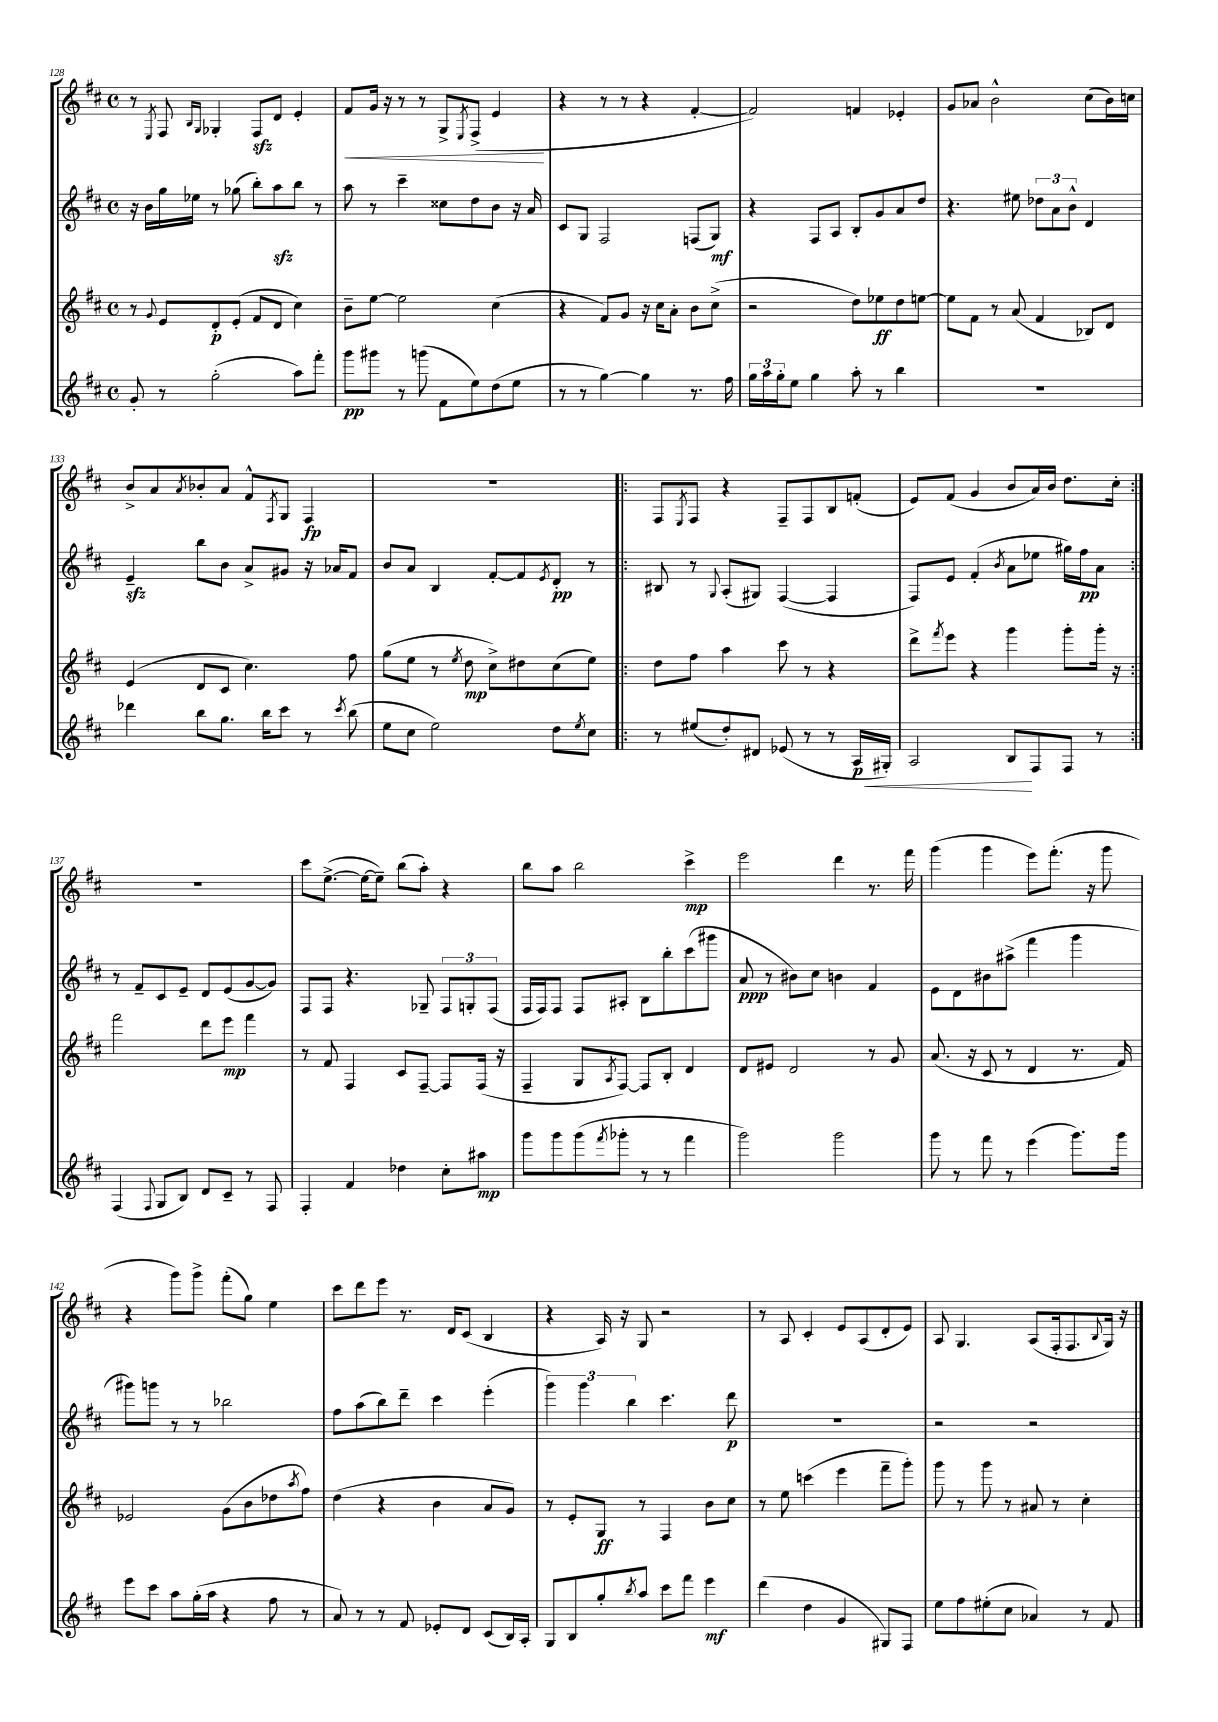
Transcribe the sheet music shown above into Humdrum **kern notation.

**kern	**dynam	**kern	**dynam	**kern	**dynam	**kern	**dynam
*part4	*part4	*part3	*part3	*part2	*part2	*part1	*part1
*staff4	*staff4	*staff3	*staff3	*staff2	*staff2	*staff1	*staff1
*clefG2	*	*clefG2	*	*clefG2	*	*clefG2	*
*k[f#c#]	*	*k[f#c#]	*	*k[f#c#]	*	*k[f#c#]	*
*M4/4	*	*M4/4	*	*M4/4	*	*M4/4	*
*met(c)	*	*met(c)	*	*met(c)	*	*met(c)	*
=128	=128	=128	=128	=128	=128	=128	=128
8g'/	.	8r	.	16r	.	8r	.
.	.	.	.	16b\LL	.	.	.
.	.	8qqg/	.	.	.	8qE/	.
8r	.	8e/L	.	16gg\	.	8F#/	.
.	.	.	.	16ee-X\JJ	.	.	.
.	.	.	.	.	.	16qqB/LL	.
.	.	.	.	.	.	16qqG/JJ	.
(2gg'\	.	8d'/	p	8r	.	4G-X'/	.
.	.	(8e'/J	.	(8gg-X\	.	.	.
.	.	8f#/L	.	8bb'\L)	.	8F#zz/L	.
.	.	8d/J	.	8aazz\	.	8d/J	.
8aa\L)	.	4cc#\)	.	8bb\J	.	4e'/	.
8fff#'\J	.	.	.	8r	.	.	.
=129	=129	=129	=129	=129	=129	=129	=129
!	!	!	!	!	!	!	!LO:HP:b
8ggg\L	pp	8b~\L	.	8aa\	.	8f#/L	<
8ggg#X\J	.	[8ee\J	.	8r	.	16g/Jk	.
.	.	.	.	.	.	16r	.
8r	.	2ee\]	.	4ccc#~\	.	8r	.
(8gggn\	.	.	.	.	.	8r	.
8f#\L	.	.	.	8cc##X\L	.	8G^/L	.
.	.	.	.	.	.	8qE/	.
8ee\)	.	.	.	8dd\	.	(8F#^/J	.
(8dd\	.	(4cc#\	.	8b\J	.	4e/	.
8ee\J	.	.	.	16r	.	.	.
.	.	.	.	16a/	.	.	.
.	.	.	.	.	.	.	[
=130	=130	=130	=130	=130	=130	=130	=130
8r	.	4r	.	8c#/L	.	4r	.
8r	.	.	.	8G/J	.	.	.
[4gg\)	.	8f#/L)	.	2F#/	.	8r	.
.	.	8g/J	.	.	.	8r	.
4gg\]	.	16r	.	.	.	4r	.
.	.	16cc#\KL	.	.	.	.	.
.	.	8a'\J	.	.	.	.	.
8.r	.	8b\L	.	(8Fn/L	.	[4f#'/	.
.	.	(8cc#^\J	.	8G/J)	mf	.	.
16ff#\	.	.	.	.	.	.	.
=131	=131	=131	=131	=131	=131	=131	=131
24gg\LL	.	2r	.	4r	.	2f#/])	.
24aa\	.	.	.	.	.	.	.
24gg'\J	.	.	.	.	.	.	.
8ee\J	.	.	.	.	.	.	.
4gg\	.	.	.	8F#/L	.	.	.
.	.	.	.	8A/J	.	.	.
8aa'\	.	8dd\L)	.	8B'/L	.	4fn/	.
8r	.	8ee-X\	ff	8g/	.	.	.
4bb\	.	8dd\	.	8a/	.	4e-X'/	.
.	.	[8een\J	.	8dd/J	.	.	.
=132	=132	=132	=132	=132	=132	=132	=132
1r	.	8ee\L]	.	4.r	.	8g/L	.
.	.	8f#\J	.	.	.	8a-X/J	.
.	.	8r	.	.	.	2b^^\	.
.	.	(8a/	.	8ee#X\	.	.	.
.	.	4f#/	.	12dd-X\L	.	.	.
.	.	.	.	12a\	.	.	.
.	.	.	.	12b^^\J	.	.	.
.	.	8B-X/L)	.	4d/	.	(8cc#\L	.
.	.	8d/J	.	.	.	16b\L)	.
.	.	.	.	.	.	16ccn\JJ	.
!!LO:LB:g=z
=133	=133	=133	=133	=133	=133	=133	=133
4ddd-X\	.	(4e/	.	4ezz~/	.	8b^/L	.
.	.	.	.	.	.	8a/	.
.	.	.	.	.	.	8qa/	.
8bb\L	.	8d/L	.	8bb\L	.	8b-X'/	.
8.gg\J	.	8c#/J	.	8b\J	.	8a/J	.
.	.	4.cc#\)	.	8a^/L	.	8f#^^/L	.
16bb\KL	.	.	.	.	.	.	.
.	.	.	.	.	.	8qF#/	.
8ccc#\J	.	.	.	8g#X/J	.	8G/J	.
8r	.	.	.	16r	.	4F#/	fp
.	.	.	.	16a-X/KL	.	.	.
8qccc#/	.	.	.	.	.	.	.
(8bb\	.	8ff#\	.	8f#/J	.	.	.
=134	=134	=134	=134	=134	=134	=134	=134
8ee\L	.	(8gg\L	.	8b/L	.	1r	.
8cc#\J	.	8ee\J	.	8a/J	.	.	.
2ee\)	.	8r	.	4B/	.	.	.
.	.	8qee/	.	.	.	.	.
.	.	8dd\	mp	.	.	.	.
.	.	8cc#^\L)	.	[8f#'/L	.	.	.
.	.	8dd#X\	.	8f#/]	.	.	.
.	.	.	.	8qe/	.	.	.
8dd\L	.	(8cc#\	.	8d'/J	pp	.	.
8qee/	.	.	.	.	.	.	.
8cc#\J	.	8ee\J)	.	8r	.	.	.
=135!|:	=135!|:	=135!|:	=135!|:	=135!|:	=135!|:	=135!|:	=135!|:
8r	.	8dd\L	.	8B#X/	.	8F#/L	.
.	.	.	.	.	.	8qE/	.
(8ee#X/L	.	8ff#\J	.	8r	.	8F#/J	.
.	.	.	.	8qqG/	.	.	.
8dd'/)	.	4aa\	.	(8A'/L	.	4r	.
8d#X/J	.	.	.	8G#X/J)	.	.	.
(8e-X/	.	8ccc#\	.	([4F#/	.	8F#~/L	.
8r	.	8r	.	.	.	8F#/	.
8r	.	4r	.	4F#/]	.	8B/	.
!	!LO:HP:b	!	!	!	!	!	!
16A/LL	< p	.	.	.	.	(8fn'/J	.
16G#X'/JJ)	.	.	.	.	.	.	.
=136	=136	=136	=136	=136	=136	=136	=136
2A/	.	8ddd^\L	.	8F#/L)	.	8e/L)	.
.	.	8qfff#/	.	.	.	.	.
.	.	8eee\J	.	8e/J	.	(8f#/J	.
.	.	4r	.	(4f#'/	.	4g/	.
.	.	.	.	8qb/	.	.	.
8B/L	.	4ggg\	.	8a\L	.	8b/L	.
8F#/	[	.	.	8ee-X\J	.	16a/L)	.
.	.	.	.	.	.	16b/JJ	.
8F#/J	.	8ggg'\L	.	16gg#X\LL)	.	8.dd\L	.
.	.	.	.	16ff#\J	pp	.	.
8r	.	16ggg'\Jk	.	8a\J	.	.	.
.	.	16r	.	.	.	16cc#'\Jk	.
!!LO:LB:g=z
=137:|!	=137:|!	=137:|!	=137:|!	=137:|!	=137:|!	=137:|!	=137:|!
(4F#/	.	2fff#\	.	8r	.	1r	.
.	.	.	.	8f#~/L	.	.	.
8qqF#/	.	.	.	.	.	.	.
8G/L	.	.	.	8c#/	.	.	.
8B/J)	.	.	.	8e~/J	.	.	.
8d/L	.	8ddd\L	.	8d/L	.	.	.
8c#~/J	.	8eee\J	mp	(8e/	.	.	.
8r	.	4fff#\	.	[8g/	.	.	.
8F#/	.	.	.	8g/J])	.	.	.
=138	=138	=138	=138	=138	=138	=138	=138
4F#'/	.	8r	.	8F#/L	.	8ccc#\L	.
.	.	8f#/	.	8F#/J	.	([8.ee^\J	.
4f#/	.	4F#/	.	4.r	.	.	.
.	.	.	.	.	.	16ee\KL_	.
.	.	.	.	.	.	8ee~\J])	.
4dd-X\	.	8c#/L	.	.	.	(8bb\L	.
.	.	[8F#~/J	.	8G-X~/	.	8aa'\J)	.
8cc#'\L	.	8F#/L]	.	12F#/L	.	4r	.
.	.	.	.	12Gn'/	.	.	.
8aa#X\J	mp	(16F#/Jk	.	.	.	.	.
.	.	.	.	(12F#/J	.	.	.
.	.	16r	.	.	.	.	.
=139	=139	=139	=139	=139	=139	=139	=139
8ggg\L	.	4F#~/	.	16F#/LL	.	8bb\L	.
.	.	.	.	16F#/J)	.	.	.
8ggg\	.	.	.	8F#/J	.	8aa\J	.
(8ggg\	.	8G/L	.	8F#/L	.	2bb\	.
8qfff#/	.	8qA/	.	.	.	.	.
8ggg-X'\J	.	[8F#/J)	.	8A#X'/J	.	.	.
8r	.	8F#/L]	.	8B\L	.	.	.
8r	.	8B'/J	.	8bb'\	.	.	.
4fff#\	.	4d/	.	(8ccc#\	.	4ccc#^\	mp
.	.	.	.	8ggg#X\J	.	.	.
=140	=140	=140	=140	=140	=140	=140	=140
2ggg\)	.	8d/L	.	8a/	ppp	2eee\	.
.	.	8e#X/J	.	8r	.	.	.
.	.	2d/	.	8b#X\L)	.	.	.
.	.	.	.	8cc#\J	.	.	.
2ggg\	.	.	.	4bn\	.	4ddd\	.
.	.	8r	.	4f#/	.	8.r	.
.	.	8g/	.	.	.	.	.
.	.	.	.	.	.	16fff#\	.
=141	=141	=141	=141	=141	=141	=141	=141
8ggg\	.	(8.a/	.	8e\L	.	(4ggg\	.
8r	.	.	.	8d\	.	.	.
.	.	16r	.	.	.	.	.
8fff#\	.	8c#/	.	8b#X\	.	4ggg\	.
8r	.	8r	.	(8aa#X^\J	.	.	.
(4eee\	.	4d/	.	4fff#\	.	8eee\L)	.
.	.	.	.	.	.	(8.fff#'\J	.
8.ggg\L)	.	8.r	.	4ggg\	.	.	.
.	.	.	.	.	.	16r	.
.	.	.	.	.	.	8ggg\	.
16ggg\Jk	.	16f#/)	.	.	.	.	.
!!LO:LB:g=z
=142	=142	=142	=142	=142	=142	=142	=142
8eee\L	.	2e-X/	.	8ggg#X\L)	.	4r	.
8ccc#\J	.	.	.	8gggn\J	.	.	.
8aa\L	.	.	.	8r	.	8ggg\L)	.
(16gg'\L	.	.	.	8r	.	8ggg^\J	.
16aa\JJ	.	.	.	.	.	.	.
4r	.	(8g\L	.	2bb-X\	.	(8fff#'\L	.
.	.	8b\	.	.	.	8gg\J)	.
8ff#\	.	8dd-X\	.	.	.	4ee\	.
.	.	8qaa/	.	.	.	.	.
8r	.	8ff#\J)	.	.	.	.	.
=143	=143	=143	=143	=143	=143	=143	=143
8a/)	.	(4dd\	.	8ff#\L	.	8ccc#\L	.
8r	.	.	.	(8aa\	.	8ddd\	.
8r	.	4r	.	8bb\)	.	8eee\J	.
8f#/	.	.	.	8ddd~\J	.	8.r	.
8e-X'/L	.	4b\	.	4ccc#\	.	.	.
.	.	.	.	.	.	16d/KL	.
8d/J	.	.	.	.	.	(8c#/J	.
(8c#/L	.	8a/L	.	(4eee'\	.	4B/	.
16B/L)	.	8g/J)	.	.	.	.	.
16A'/JJ	.	.	.	.	.	.	.
=144	=144	=144	=144	=144	=144	=144	=144
8G/L	.	8r	.	6ggg\)	.	4r	.
8B/	.	8e'/L	.	.	.	.	.
.	.	.	.	6ggg\	.	.	.
8gg'/	.	8G/J	ff	.	.	16A/)	.
.	.	.	.	.	.	16r	.
.	.	.	.	6bb\	.	.	.
8qbb/	.	.	.	.	.	.	.
8aa/J	.	8r	.	.	.	8G/	.
8ccc#\L	.	4F#/	.	4.ccc#\	.	2r	.
8fff#\J	.	.	.	.	.	.	.
4eee\	mf	8b\L	.	.	.	.	.
.	.	8cc#\J	.	8ddd\	p	.	.
=145	=145	=145	=145	=145	=145	=145	=145
(4ddd\	.	8r	.	1r	.	8r	.
.	.	8ee\	.	.	.	8A/	.
4dd\	.	(4cccn\	.	.	.	4c#'/	.
4g/	.	4eee\	.	.	.	8e/L	.
.	.	.	.	.	.	(8A/	.
8G#X/L)	.	8fff#~\L	.	.	.	8d'/	.
8F#/J	.	8ggg'\J)	.	.	.	8e/J)	.
=146	=146	=146	=146	=146	=146	=146	=146
8ee\L	.	8ggg\	.	2r	.	8A/	.
8ff#\	.	8r	.	.	.	4.G/	.
(8ee#X'\	.	8ggg\	.	.	.	.	.
8cc#\J	.	8r	.	.	.	.	.
4a-X/)	.	8a#X/	.	2r	.	(8A/L	.
.	.	8r	.	.	.	16F#'/k	.
.	.	.	.	.	.	8.F#/	.
8r	.	4cc#'\	.	.	.	.	.
.	.	.	.	.	.	8qqB/	.
8f#/	.	.	.	.	.	16G/Jk)	.
.	.	.	.	.	.	16r	.
==	==	==	==	==	==	==	==
*-	*-	*-	*-	*-	*-	*-	*-
